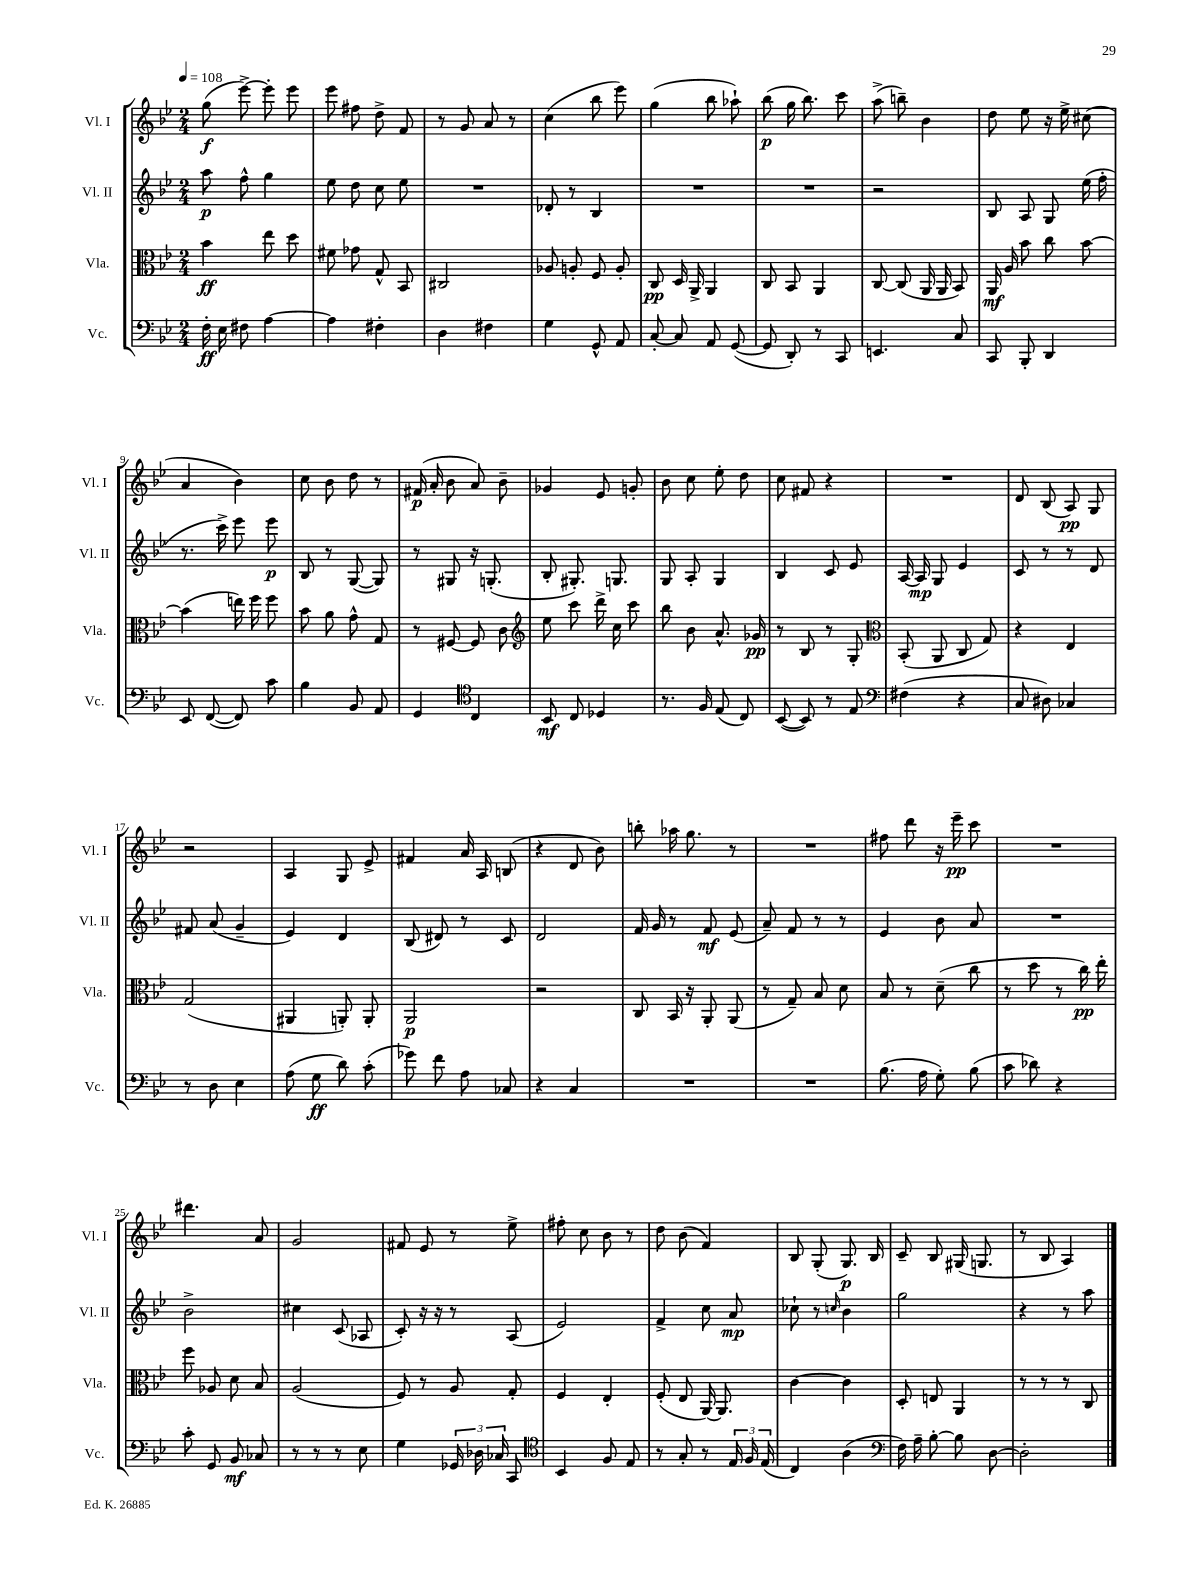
<<
\new StaffGroup <<
\new Staff = "s0" \with { instrumentName = "Vl. I" shortInstrumentName = "Vl. I" } {
    \clef treble \key bes \major \numericTimeSignature \time 2/4 \tempo 4 = 108
    \autoBeamOff g''8\f( ees'''8~->) ees'''8-. ees'''8 |
    ees'''8 fis''8 d''8-> f'8 |
    r8 g'8 a'8 r8 |
    c''4( bes''8 ees'''8) |
    g''4( bes''8 aes''8-!) |
    bes''8\p( g''16 bes''8.) c'''8 |
    a''8->( b''8--) bes'4 |
    d''8 ees''8 r16 ees''16-> cis''8( |
    a'4 bes'4) |
    c''8 bes'8 d''8 r8 |
    fis'16\p( a'16-. bes'8 a'8) bes'8-- |
    ges'4 ees'8 g'8-. |
    bes'8 c''8 ees''8-. d''8 |
    c''8 fis'8 r4 |
    R2 |
    d'8 bes8( a8\pp) g8 |
    r2 |
    a4 g8 ees'8-> |
    fis'4 a'16 a16 b8( |
    r4 d'8 bes'8) |
    b''8-. aes''16 g''8. r8 |
    R2 |
    fis''8 d'''8 r16 ees'''16--\pp c'''8 |
    R2 |
    dis'''4. a'8 |
    g'2 |
    fis'8 ees'8 r8 ees''8-> |
    fis''8-. c''8 bes'8 r8 |
    d''8 bes'8( f'4) |
    bes8 g8-.( g8.\p) bes16 |
    c'8-- bes8 gis16( g8. |
    r8 bes8 a4) \bar "|." |
}
\new Staff = "s1" \with { instrumentName = "Vl. II" shortInstrumentName = "Vl. II" } {
    \clef treble \key bes \major \numericTimeSignature \time 2/4
    \autoBeamOff a''8\p f''8-^ g''4 |
    ees''8 d''8 c''8 ees''8 |
    R2 |
    des'8-. r8 bes4 |
    R2 |
    R2 |
    r2 |
    bes8 a8 g8 ees''16( f''16-. |
    r8. c'''16->) ees'''8 ees'''8\p |
    bes8 r8 g8~( g8) |
    r8 gis8 r16 g8.-.( |
    bes8-. gis8.-.) g8. |
    g8 a8-. g4 |
    bes4 c'8 ees'8 |
    a16~ a16\mp g8 ees'4 |
    c'8 r8 r8 d'8 |
    fis'8 a'8( g'4-- |
    ees'4) d'4 |
    bes8( dis'8) r8 c'8 |
    d'2 |
    f'16 g'16 r8 f'8\mf ees'8( |
    a'8--) f'8 r8 r8 |
    ees'4 bes'8 a'8 |
    R2 |
    bes'2-> |
    cis''4 c'8( aes8 |
    c'8-.) r16 r16 r8 a8( |
    ees'2) |
    f'4-> c''8 a'8\mp |
    ces''8-! r8 \grace { c''16 } bes'4 |
    g''2 |
    r4 r8 a''8 \bar "|." |
}
\new Staff = "s2" \with { instrumentName = "Vla." shortInstrumentName = "Vla." } {
    \clef alto \key bes \major \numericTimeSignature \time 2/4
    \autoBeamOff bes'4\ff ees''8 d''8 |
    fis'8 ges'8 g8-^ bes,8 |
    cis2 |
    aes8 a8-. f8 a8-. |
    c8\pp d16 a,16-> a,4 |
    c8 bes,8 a,4 |
    c8~ c8( a,16 a,16 bes,8) |
    a,16\mf a16 bes'8 c''8 bes'8~ |
    bes'4( e''16) f''16 f''8 |
    bes'8 a'8 g'8-^ g8 |
    r8 fis8~ fis8 c'8 |
    \clef treble ees''8 c'''8 d'''16-> c''16 c'''8 |
    bes''8 bes'8 a'8.-^ ges'16\pp |
    r8 bes8 r8 g8-. |
    \clef alto bes,8-.( a,8 c8 g8) |
    r4 ees4 |
    g2( |
    ais,4 a,8-.) a,8-. |
    a,2\p |
    r2 |
    c8 bes,16 r16 a,8-. a,8( |
    r8 g8--) bes8 d'8 |
    bes8 r8 d'8--( c''8 |
    r8 d''8 r8 c''16\pp) ees''16-. |
    f''8 aes8 d'8 bes8 |
    a2( |
    f8) r8 a8 g8-. |
    f4 ees4-. |
    f8-.( ees8 a,16~) a,8. |
    c'4~ c'4 |
    d8-. e8 a,4 |
    r8 r8 r8 c8 \bar "|." |
}
\new Staff = "s3" \with { instrumentName = "Vc." shortInstrumentName = "Vc." } {
    \clef bass \key bes \major \numericTimeSignature \time 2/4
    \autoBeamOff f16-.\ff ees16 fis8 a4~ |
    a4 fis4-. |
    d4 fis4 |
    g4 g,8-^ a,8 |
    c8~-. c8 a,8 g,8~( |
    g,8 d,8-.) r8 c,8 |
    e,4. c8 |
    c,8 bes,,8-. d,4 |
    ees,8 f,8~( f,8) c'8 |
    bes4 bes,8 a,8 |
    g,4 \clef tenor c4 |
    bes,8\mf c8 des4 |
    r8. f16 ees8( c8) |
    bes,8~( bes,8) r8 ees8 |
    \clef bass fis4( r4 |
    c8 dis8) ces4 |
    r8 d8 ees4 |
    a8( g8\ff d'8) c'8-.( |
    ges'8) f'8 a8 ces8 |
    r4 c4 |
    R2 |
    R2 |
    bes8.( a16 g8-.) bes8( |
    c'8 des'8) r4 |
    c'8-. g,8 bes,8\mf ces8 |
    r8 r8 r8 ees8 |
    g4 \tuplet 3/2 { ges,16 des16 ces16 } c,8 |
    \clef tenor bes,4 f8 ees8 |
    r8 g8-. r8 \tuplet 3/2 { ees16 f16 ees16( } |
    c4) a4( |
    \clef bass f16) a16-- bes8~-. bes8 d8~ |
    d2-. \bar "|." |
}
>>
>>
